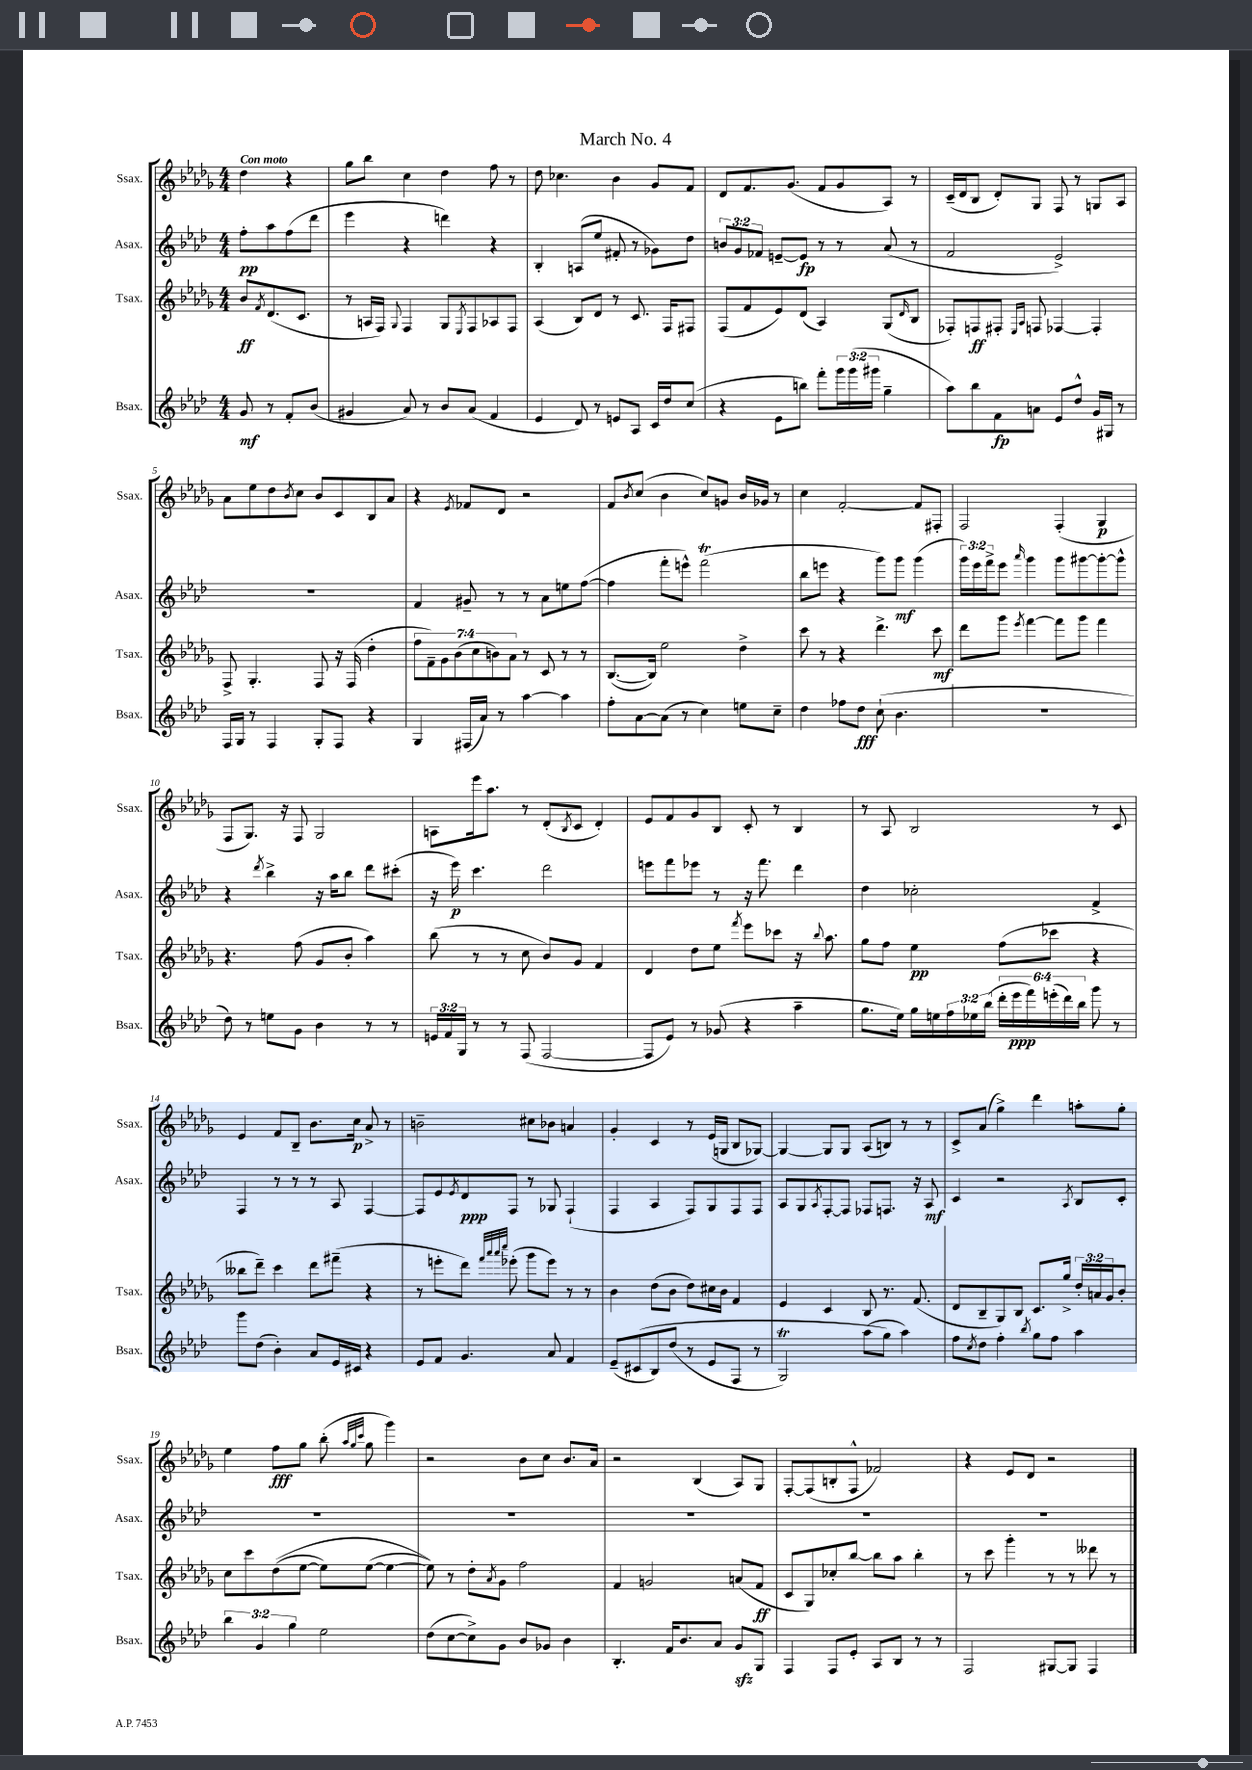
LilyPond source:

\header { title = "March No. 4" }
<<
\new StaffGroup <<
\new Staff = "s0" \with { instrumentName = "Ssax." shortInstrumentName = "Ssax." } {
    \clef treble \key des \major \numericTimeSignature \time 4/4 \partial 2 \tempo "Con moto"
    des''4 r4 |
    ges''8 bes''8 c''4 des''4 f''8 r8 |
    des''8 ces''4. bes'4 ges'8 f'8 |
    des'8 f'8. ges'8.( f'8 ges'8 aes8) r8 |
    c'16--( des'16 bes8 des'8-.) ges8 f8 r8 g8 aes8 |
    aes'8 ees''8 des''8 \acciaccatura { bes'8 } c''8 bes'8 c'8 bes8 aes'8 |
    r4 \acciaccatura { ees'8 } fes'8 des'8 r2 |
    f'8 \acciaccatura { bes'8 } c''8( bes'4 c''8) g'8 bes'16 ges'16 r8 |
    c''4 f'2~-. f'8 fis8-. |
    f2 f4-.( ges4\p |
    f8 ges8.) r16 f8 ges2 |
    a8 ees'''16 aes''8. r8 des'8-.( \acciaccatura { bes8 } c'8 des'4-.) |
    ees'8 f'8 ges'8 bes8 c'8-. r8 bes4 |
    r8 aes8 bes2 r8 c'8 |
    ees'4 f'8 bes8-- bes'8. c''16\p aes'8-> r8 |
    b'2-- cis''8 bes'8 a'4 |
    ges'4-. c'4 r8 ees'16( g16 bes8 ges8~) |
    ges4~ ges8 ges8 aes8( b8) r8 r8 |
    c'8-> aes'8( ges''4->) des'''4 a''8-. ges''8-. |
    ees''4 f''8\fff ges''8 bes''8-.( \grace { aes''32 ges''32 c'''32 } ges''8 ges'''4) |
    r2 bes'8 c''8 bes'8. aes'16 |
    r2 bes4( aes8) ges8 |
    f8~-. f8( b8-. f8-^ fes'2) |
    r4 ees'8 des'8 r2 \bar "|." |
}
\new Staff = "s1" \with { instrumentName = "Asax." shortInstrumentName = "Asax." } {
    \clef treble \key aes \major \numericTimeSignature \time 4/4 \override Staff.TupletNumber.text = #tuplet-number::calc-fraction-text \partial 2
    f''8-.\pp aes''8 f''8( des'''8 |
    ees'''4 r4 d'''4) r4 |
    bes4-. a8( ees''8 fis'8-. r8 ges'8) des''8 |
    \tuplet 3/2 { b'8 g'8 fes'8 } e'8~-- e'8\fp r8 r8 aes'8( r8 |
    f'2 ees'2->) |
    R1 |
    f'4 gis'8-- r8 r8 aes'8 e''8 f''8~( |
    f''4 f'''8-. e'''8-^) f'''2\trill( |
    bes''8 e'''8 r4 g'''8) g'''8\mf g'''4( |
    \tuplet 3/2 { g'''16) ees'''16 f'''16-> } ees'''8 \grace { aes'''16 } g'''4 g'''8 gis'''8~ gis'''8~-. gis'''8-^ |
    r4 \acciaccatura { des'''8 } bes''4-> r16 aes''16 bes''8 des'''8 cis'''8-.( |
    r16 ees'''16\p) c'''4. des'''2 |
    e'''8 f'''8 ees'''8 r8 r16 f'''8. des'''4 |
    des''4 ces''2-. f'4-> |
    f4 r8 r8 r8 aes8 f4~ |
    f8 ees'8 \acciaccatura { ees'8 } des'8\ppp f8 r8 ges8 f4-!( |
    f4 aes4 f8) g8 f8 f8 |
    aes8 g8 \acciaccatura { aes8 } f8~-. f8 fes8 f8. r16 aes8\mf |
    c'4 r2 \acciaccatura { aes8 } bes8 c'8-. |
    R1 |
    R1 |
    R1 |
    R1 |
    R1 \bar "|." |
}
\new Staff = "s2" \with { instrumentName = "Tsax." shortInstrumentName = "Tsax." } {
    \clef treble \key des \major \numericTimeSignature \time 4/4 \override Staff.TupletNumber.text = #tuplet-number::calc-fraction-text \partial 2
    bes'8\ff \acciaccatura { f'8 } des'8.( c'8. |
    r8 a16 f16) \appoggiatura { ges8 } f4 ges8 \acciaccatura { ees8 } f8 aes8 f8 |
    aes4( bes8) des'8 r8 c'8. f16 fis8 |
    f8( f'8 ees'8) des'8( aes4) ges8( \grace { des'16 } bes8 |
    fes8-.) f8\ff fis8-. \grace { ees16 aes16 } f8 fes4~ fes4-. |
    f8-> ges4.-. f8 r16 f16( des''4-. |
    \tuplet 7/4 { f''8 f'8--) ges'8 bes'8( c''8 b'8) aes'8 } r8 c'8 r8 r8 |
    bes8.~( bes16) ees''2 des''4-> |
    c'''8 r8 r4 des'''4.-> c'''8\mf |
    des'''8 ges'''8 \acciaccatura { ees'''8 } f'''4~ f'''8 ges'''8 f'''4 |
    r4. f''8( ges'8 bes'8-. aes''4) |
    bes''8( r8 r8 c''8 bes'8) ges'8 f'4 |
    des'4 des''8 ees''8 \acciaccatura { f'''8 } ees'''8 ces'''8 r16 \appoggiatura { bes''8 } aes''8. |
    ges''8 f''8 ees''4\pp f''8( ces'''8 r4 |
    beses''8 des'''8--) c'''4 des'''8 fis'''8--( r4 |
    r8 e'''8-. des'''8) \grace { f'''32 aes'''32 aes'''32 c''''32 } ees'''8-.( ges'''8 ees'''8) r8 r8 |
    bes'4 des''8( bes'8 des''8) cis''16 bes'16 f'4 |
    ees'4 c'4 bes8 r8. f'8.( |
    des'8 bes8-- ges8) bes8 c'8. ges''16-> \tuplet 3/2 { des''16-. a'16 ges'16 } bes'8-. |
    c''8 c'''8 des''8(\( ees''8~ ees''8) ees''8~( ees''4~ |
    ees''8)\) r8 des''8-. \acciaccatura { aes'8 } ges'8 f''2 |
    f'4 g'2 a'8( f'8\ff |
    c'8 ges8) ces''8-. bes''8~ bes''8 aes''8 bes''4-. |
    r8 c'''8 ges'''4-. r8 r8 deses'''8 r8 \bar "|." |
}
\new Staff = "s3" \with { instrumentName = "Bsax." shortInstrumentName = "Bsax." } {
    \clef treble \key aes \major \numericTimeSignature \time 4/4 \override Staff.TupletNumber.text = #tuplet-number::calc-fraction-text \partial 2
    g'8\mf r8 f'8-. bes'8( |
    gis'4 aes'8) r8 bes'8 aes'8( f'4 |
    ees'4 des'8) r8 e'8 aes8 c'16 des''16 c''8( |
    r4 ees'8 b''8) f'''8-. \tuplet 3/2 { g'''16 g'''16( gis'''16 } g''4-- |
    aes''8) bes''8 f'8\fp a'8 ees'8 des''8-^ g'16 gis16 r8 |
    f16 g16 r8 f4 g8-. f8 r4 |
    g4 fis16( aes'16) r8 aes''4~ aes''4 |
    f''8-. aes'8~ aes'8( r8 c''4) e''8 c''8-- |
    des''4 fes''8 des''8\fff c''8-!( bes'4. |
    R1 |
    des''8) r8 e''8 g'8 bes'4 r8 r8 |
    \tuplet 3/2 { e'16 f'16 g16 } r8 r8 f8( f2~ |
    f8 ees'8) r8 ges'8( r4 aes''4-- |
    g''8. ees''16) g''16 e''16 \tuplet 3/2 { f''16 ees''16 bes''16( } \tuplet 6/4 { des'''16-. ees'''16\ppp f'''16) e'''16-.( des'''16) bes''16 } g'''8 r8 |
    g'''8 des''8( bes'4-.) aes'8 ees'16 cis'16 r4 |
    ees'8 f'8 g'4. aes'8 f'4 |
    ees'8--( cis'8\( bes8) des''8( r8 ees'8 f8 r8 |
    g2\trill) aes''8( g''8\) aes''4) |
    f''8 \acciaccatura { c''8 } des''8 f''4-. \acciaccatura { bes''8 } g''8 f''8 aes''4 |
    \tuplet 3/2 { bes''4 g'4 g''4 } ees''2 |
    des''8( c''8~ c''8->) g'8 bes'8 ges'8 bes'4 |
    bes4.-. f'16 bes'8. aes'8 g'8\sfz g8 |
    f4 f8 ees'8-. aes8 bes8 r8 r8 |
    f2 gis8~ gis8 f4 \bar "|." |
}
>>
>>
